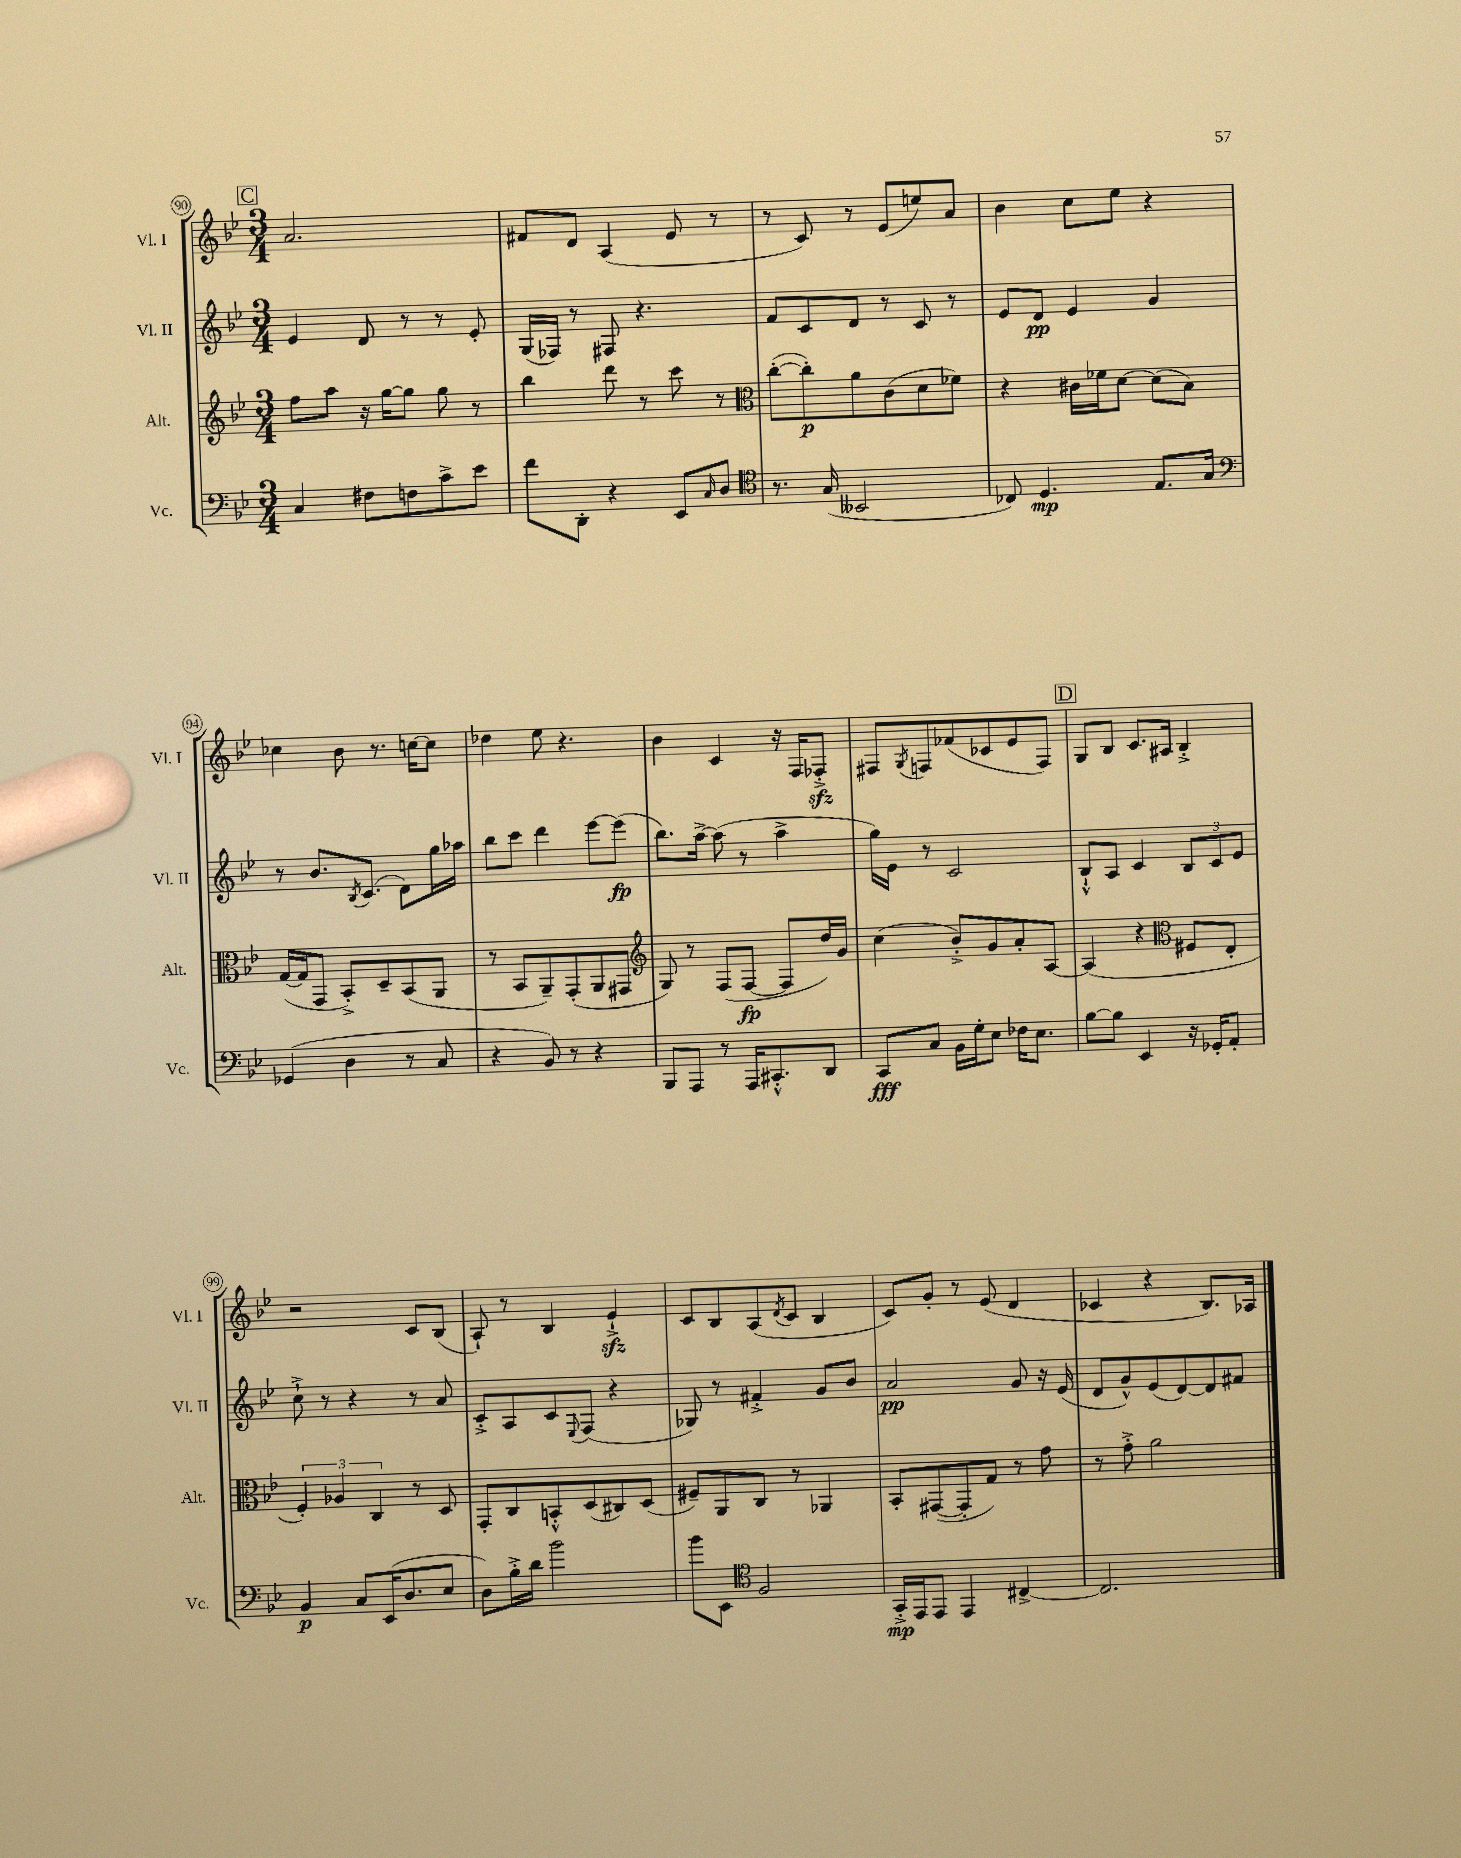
<<
\new StaffGroup <<
\new Staff = "s0" \with { instrumentName = "Vl. I" shortInstrumentName = "Vl. I" } {
    \clef treble \key bes \major \numericTimeSignature \time 3/4
    \mark \markup { \box "C" } a'2. |
    fis'8 d'8 a4( ees'8 r8 |
    r8 c'8) r8 ees'8( e''8) a'8 |
    bes'4 c''8 ees''8 r4 |
    ces''4 bes'8 r8. c''16~ c''8 |
    des''4 ees''8 r4. |
    bes'4 c'4 r16 f16 fes8-.->\sfz |
    fis8 \acciaccatura { g8 } f8 fes'8( ces'8 ees'8 f8) |
    \mark \markup { \box "D" } g8 bes8 c'8. ais16 bes4-.-> |
    r2 c'8 bes8( |
    a8-!) r8 bes4 ees'4-!->\sfz |
    c'8 bes8 a8( \acciaccatura { d'8 } c'8 bes4 |
    c'8) g'8-. r8 ees'8( d'4 |
    ces'4 r4 bes8.) aes16 \bar "|." |
}
\new Staff = "s1" \with { instrumentName = "Vl. II" shortInstrumentName = "Vl. II" } {
    \clef treble \key bes \major \numericTimeSignature \time 3/4
    \mark \markup { \box "C" } ees'4 d'8 r8 r8 ees'8-. |
    g16( fes16) r8 fis8 r4. |
    f'8 c'8 d'8 r8 c'8 r8 |
    ees'8 d'8\pp ees'4 g'4 |
    r8 bes'8. \acciaccatura { bes8 } c'8.( d'8) g''16 aes''16 |
    bes''8 c'''8 d'''4 ees'''8~ ees'''8\fp( |
    bes''8.) a''16~-> a''8( r8 a''4-> |
    g''16) ees'16 r8 c'2 |
    \mark \markup { \box "D" } bes8-!-^ a8 c'4 \tuplet 3/2 { bes8 c'8 ees'8 } |
    c''8-!-> r8 r4 r8 a'8 |
    c'8-.-> a8 c'8 \appoggiatura { ees8 } f8( r4 |
    ges8) r8 fis'4-.-> g'8 bes'8 |
    a'2\pp g'8 r16 ees'16( |
    d'8 g'8-^) ees'8( d'8~) d'8 fis'8 \bar "|." |
}
\new Staff = "s2" \with { instrumentName = "Alt." shortInstrumentName = "Alt." } {
    \clef treble \key bes \major \numericTimeSignature \time 3/4
    \mark \markup { \box "C" } f''8 a''8 r16 g''16~ g''8 g''8 r8 |
    bes''4 d'''8 r8 c'''8 r8 |
    \clef alto c''8~-.( c''8-.\p) a'8 c'8( d'8 fes'8) |
    r4 cis'16 fes'16 d'8~ d'8( bes8) |
    g16~( g16 g,8 bes,8-.->) d8-- bes,8( a,8 |
    r8 bes,8 a,8--) g,8-.( a,8 gis,8 |
    \clef treble g8) r8 f8( f8~\fp f8 d''16) g'16 |
    c''4( bes'8-.->) g'8 a'8-. a8~ |
    \mark \markup { \box "D" } a4( r4 \clef alto fis8 ees8-. |
    \tuplet 3/2 { f4-.) aes4 c4 } r8 d8 |
    g,8-. c8 b,8-.-^ d8( cis8) d8( |
    fis8--) a,8 c8 r8 aes,4 |
    bes,8-. gis,8~( gis,8-. g8) r8 g'8 |
    r8 g'8-.-> a'2 \bar "|." |
}
\new Staff = "s3" \with { instrumentName = "Vc." shortInstrumentName = "Vc." } {
    \clef bass \key bes \major \numericTimeSignature \time 3/4
    \mark \markup { \box "C" } c4 fis8 f8 c'8-> ees'8 |
    f'8 d,8-. r4 ees,8 \grace { c16 } d8 |
    \clef tenor r8. g16( beses,2 |
    ces8) d4.\mp ees8. g16 |
    \clef bass ges,4( d4 r8 c8 |
    r4 bes,8) r8 r4 |
    bes,,8 a,,8 r8 a,,16 cis,8.-.-^ d,8 |
    c,8\fff c8 bes,16 g16-. ees8 fes16 ees8. |
    \mark \markup { \box "D" } bes8~ bes8 ees,4 r16 ges,16-. a,8-. |
    bes,4\p c8 ees,16( d8. ees8 |
    d8) bes16-.-> d'16 bes'2 |
    bes'8 ees,8 \clef tenor f2 |
    g,16-.->\mp ees,16 ees,8 ees,4 cis4~-> |
    cis2. \bar "|." |
}
>>
>>
\layout { \context { \Score currentBarNumber = #90 \override BarNumber.stencil = #(make-stencil-circler 0.1 0.3 ly:text-interface::print) } }
